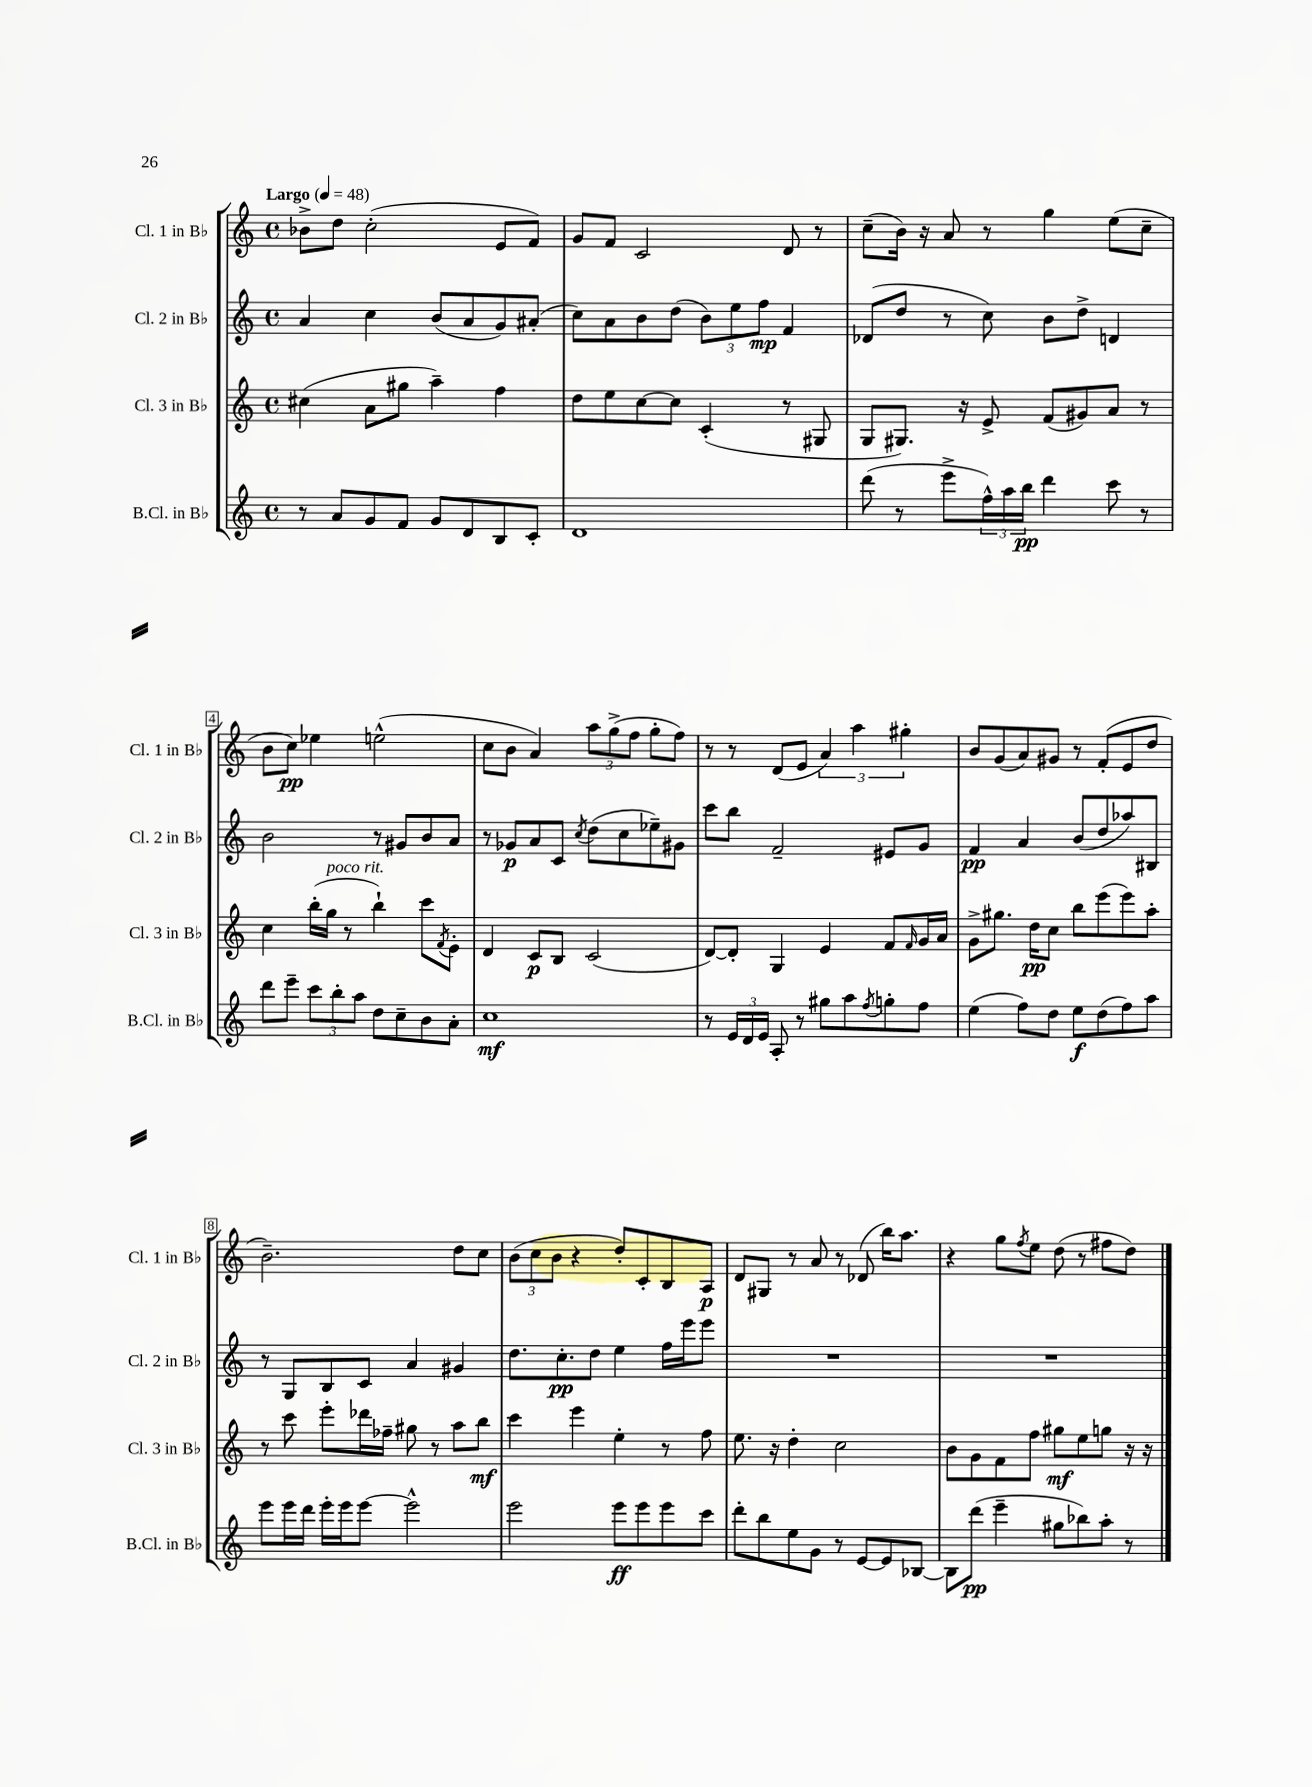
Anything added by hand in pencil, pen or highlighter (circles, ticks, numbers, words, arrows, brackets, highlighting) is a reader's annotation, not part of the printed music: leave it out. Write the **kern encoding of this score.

**kern	**dynam	**kern	**dynam	**kern	**dynam	**kern	**dynam
*part4	*part4	*part3	*part3	*part2	*part2	*part1	*part1
*staff4	*staff4	*staff3	*staff3	*staff2	*staff2	*staff1	*staff1
*I"B.Cl. in B♭	*	*I"Cl. 3 in B♭	*	*I"Cl. 2 in B♭	*	*I"Cl. 1 in B♭	*
*I'B.Cl. in B♭	*	*I'Cl. 3 in B♭	*	*I'Cl. 2 in B♭	*	*I'Cl. 1 in B♭	*
*clefG2	*	*clefG2	*	*clefG2	*	*clefG2	*
*k[]	*	*k[]	*	*k[]	*	*k[]	*
*M4/4	*	*M4/4	*	*M4/4	*	*M4/4	*
*met(c)	*	*met(c)	*	*met(c)	*	*met(c)	*
*MM48	*	*MM48	*	*MM48	*	*MM48	*
=1	=1	=1	=1	=1	=1	=1	=1
!	!	!	!	!	!	!LO:TX:a:B:t=Largo	!
8r	.	(4cc#X\	.	4a/	.	8b-X^\L	.
8a/L	.	.	.	.	.	8dd\J	.
8g/	.	8a\L	.	4cc\	.	(2cc'\	.
8f/J	.	8gg#X\J	.	.	.	.	.
8g/L	.	4aa~\)	.	(8b/L	.	.	.
8d/	.	.	.	8a/	.	.	.
8B/	.	4ff\	.	8g/)	.	8e/L	.
8c'/J	.	.	.	(8a#X'/J	.	8f/J)	.
=2	=2	=2	=2	=2	=2	=2	=2
1d	.	8dd\L	.	8cc\L)	.	8g/L	.
.	.	8ee\	.	8a\	.	8f/J	.
.	.	[8cc\	.	8b\	.	2c/	.
.	.	8cc\J]	.	(8dd\J	.	.	.
.	.	(4c'/	.	12b\L)	.	.	.
.	.	.	.	12ee\	.	.	.
.	.	.	.	12ff\J	mp	.	.
.	.	8r	.	4f/	.	8d/	.
.	.	8G#X/	.	.	.	8r	.
=3	=3	=3	=3	=3	=3	=3	=3
(8ddd\	.	8G/L	.	(8d-X/L	.	(8cc~\L	.
8r	.	8.G#X/J)	.	8dd/J	.	16b\Jk)	.
.	.	.	.	.	.	16r	.
8eee^\L	.	.	.	8r	.	8a/	.
.	.	16r	.	.	.	.	.
24ff^^\L)	.	8e^/	.	8cc\)	.	8r	.
24aa\	.	.	.	.	.	.	.
24bb\JJ	pp	.	.	.	.	.	.
4ddd\	.	(8f/L	.	8b\L	.	4gg\	.
.	.	8g#X/)	.	8dd^\J	.	.	.
8ccc\	.	8a/J	.	4dn/	.	(8ee\L	.
8r	.	8r	.	.	.	8cc~\J	.
!!LO:LB:g=z
=4	=4	=4	=4	=4	=4	=4	=4
8ddd\L	.	4cc\	.	2b\	.	8b\L	.
8eee~\J	.	.	.	.	.	8cc\J)	pp
12ccc\L	.	(16bb'\LL	.	.	.	4ee-X\	.
!	!	!LO:TX:a:i:t=poco rit.	!	!	!	!	!
.	.	16gg\JJ	.	.	.	.	.
12bb'\	.	.	.	.	.	.	.
.	.	8r	.	.	.	.	.
12aa\J	.	.	.	.	.	.	.
8dd\L	.	4bb`\)	.	8r	.	(2een^^\	.
8cc~\	.	.	.	8g#X/L	.	.	.
8b\	.	8ccc\L	.	8b/	.	.	.
.	.	8qf/	.	.	.	.	.
8a'\J	.	8e'\J	.	8a/J	.	.	.
=5	=5	=5	=5	=5	=5	=5	=5
1cc	mf	4d/	.	8r	.	8cc\L	.
.	.	.	.	8g-X/L	p	8b\J	.
.	.	8c/L	p	8a/	.	4a/)	.
.	.	8B/J	.	8c/J	.	.	.
.	.	.	.	8qcc/	.	.	.
.	.	(2c/	.	(8dd\L	.	12aa\L	.
.	.	.	.	.	.	(12gg^\	.
.	.	.	.	8cc\	.	.	.
.	.	.	.	.	.	12ff\J	.
.	.	.	.	8ee-X~\)	.	8gg'\L	.
.	.	.	.	8g#X\J	.	8ff\J)	.
=6	=6	=6	=6	=6	=6	=6	=6
8r	.	[8d/L)	.	8ccc\L	.	8r	.
24e/LL	.	8d'/J]	.	8bb\J	.	8r	.
24d/	.	.	.	.	.	.	.
24e/JJ	.	.	.	.	.	.	.
8A'/	.	4G/	.	2f~/	.	(8d/L	.
8r	.	.	.	.	.	8e/J	.
8gg#X\L	.	4e/	.	.	.	6a/)	.
8aa\	.	.	.	.	.	.	.
.	.	.	.	.	.	6aa\	.
8qff/	.	.	.	.	.	.	.
8ggn'\	.	8f/L	.	8e#X/L	.	.	.
.	.	.	.	.	.	6gg#X'\	.
.	.	16qqf/	.	.	.	.	.
8ff\J	.	16g/L	.	8g/J	.	.	.
.	.	16a/JJ	.	.	.	.	.
=7	=7	=7	=7	=7	=7	=7	=7
(4ee\	.	8g^\L	.	4f/	pp	8b/L	.
.	.	8.gg#X\J	.	.	.	(8g/	.
8ff\L)	.	.	.	4a/	.	8a/)	.
.	.	16dd\KL	pp	.	.	.	.
8dd\J	.	8cc\J	.	.	.	8g#X/J	.
8ee\L	f	8bb\L	.	(8b/L	.	8r	.
(8dd\	.	(8eee\	.	8dd/	.	(8f'/L	.
8ff\)	.	8eee\)	.	8aa-X/)	.	8e/	.
8aa\J	.	8aa'\J	.	8B#X/J	.	8dd/J	.
!!LO:LB:g=z
=8	=8	=8	=8	=8	=8	=8	=8
8eee\L	.	8r	.	8r	.	2.b~\)	.
16eee\L	.	8ccc\	.	8G/L	.	.	.
16ddd\JJ	.	.	.	.	.	.	.
16eee'\LL	.	8eee'\L	.	8B/	.	.	.
16eee\J	.	.	.	.	.	.	.
[8eee\J	.	16ddd-X\L	.	8c/J	.	.	.
.	.	16ff-X~\JJ	.	.	.	.	.
2eee^^\]	.	8gg#X\	.	4a/	.	.	.
.	.	8r	.	.	.	.	.
.	.	8aa\L	.	4g#X/	.	8dd\L	.
.	.	8bb\J	mf	.	.	8cc\J	.
=9	=9	=9	=9	=9	=9	=9	=9
2eee\	.	4ccc\	.	8.dd\L	.	(12b\L	.
.	.	.	.	.	.	12cc\	.
.	.	.	.	.	.	12b\J	.
.	.	.	.	8.cc'\	pp	.	.
.	.	4eee\	.	.	.	4r	.
.	.	.	.	8dd\J	.	.	.
8eee\L	ff	4ee'\	.	4ee\	.	8dd'/L)	.
8eee\	.	.	.	.	.	8c'/	.
8eee\	.	8r	.	16ff\LL	.	8B/	.
.	.	.	.	16eee\J	.	.	.
8ccc\J	.	8ff\	.	8eee\J	.	8A/J	p
=10	=10	=10	=10	=10	=10	=10	=10
8ddd'\L	.	8.ee\	.	1r	.	8d/L	.
8bb\	.	.	.	.	.	8G#X/J	.
.	.	16r	.	.	.	.	.
8ee\	.	4dd'\	.	.	.	8r	.
8g\J	.	.	.	.	.	8a/	.
8r	.	2cc\	.	.	.	8r	.
[8e/L	.	.	.	.	.	(8d-X/	.
8e/]	.	.	.	.	.	16bb\KL)	.
.	.	.	.	.	.	8.aa\J	.
[8B-X/J	.	.	.	.	.	.	.
=11	=11	=11	=11	=11	=11	=11	=11
8B-\L]	.	8b\L	.	1r	.	4r	.
(8ddd\J	pp	8g\	.	.	.	.	.
4eee~\	.	8f\	.	.	.	8gg\L	.
.	.	.	.	.	.	8qff/	.
.	.	8ff\J	.	.	.	8ee\J	.
8gg#X\L	.	8gg#X\L	mf	.	.	(8dd\	.
8bb-X\)	.	8ee\	.	.	.	8r	.
8aa'\J	.	8ggn\J	.	.	.	8ff#X\L	.
8r	.	16r	.	.	.	8dd\J)	.
.	.	16r	.	.	.	.	.
==	==	==	==	==	==	==	==
*-	*-	*-	*-	*-	*-	*-	*-
